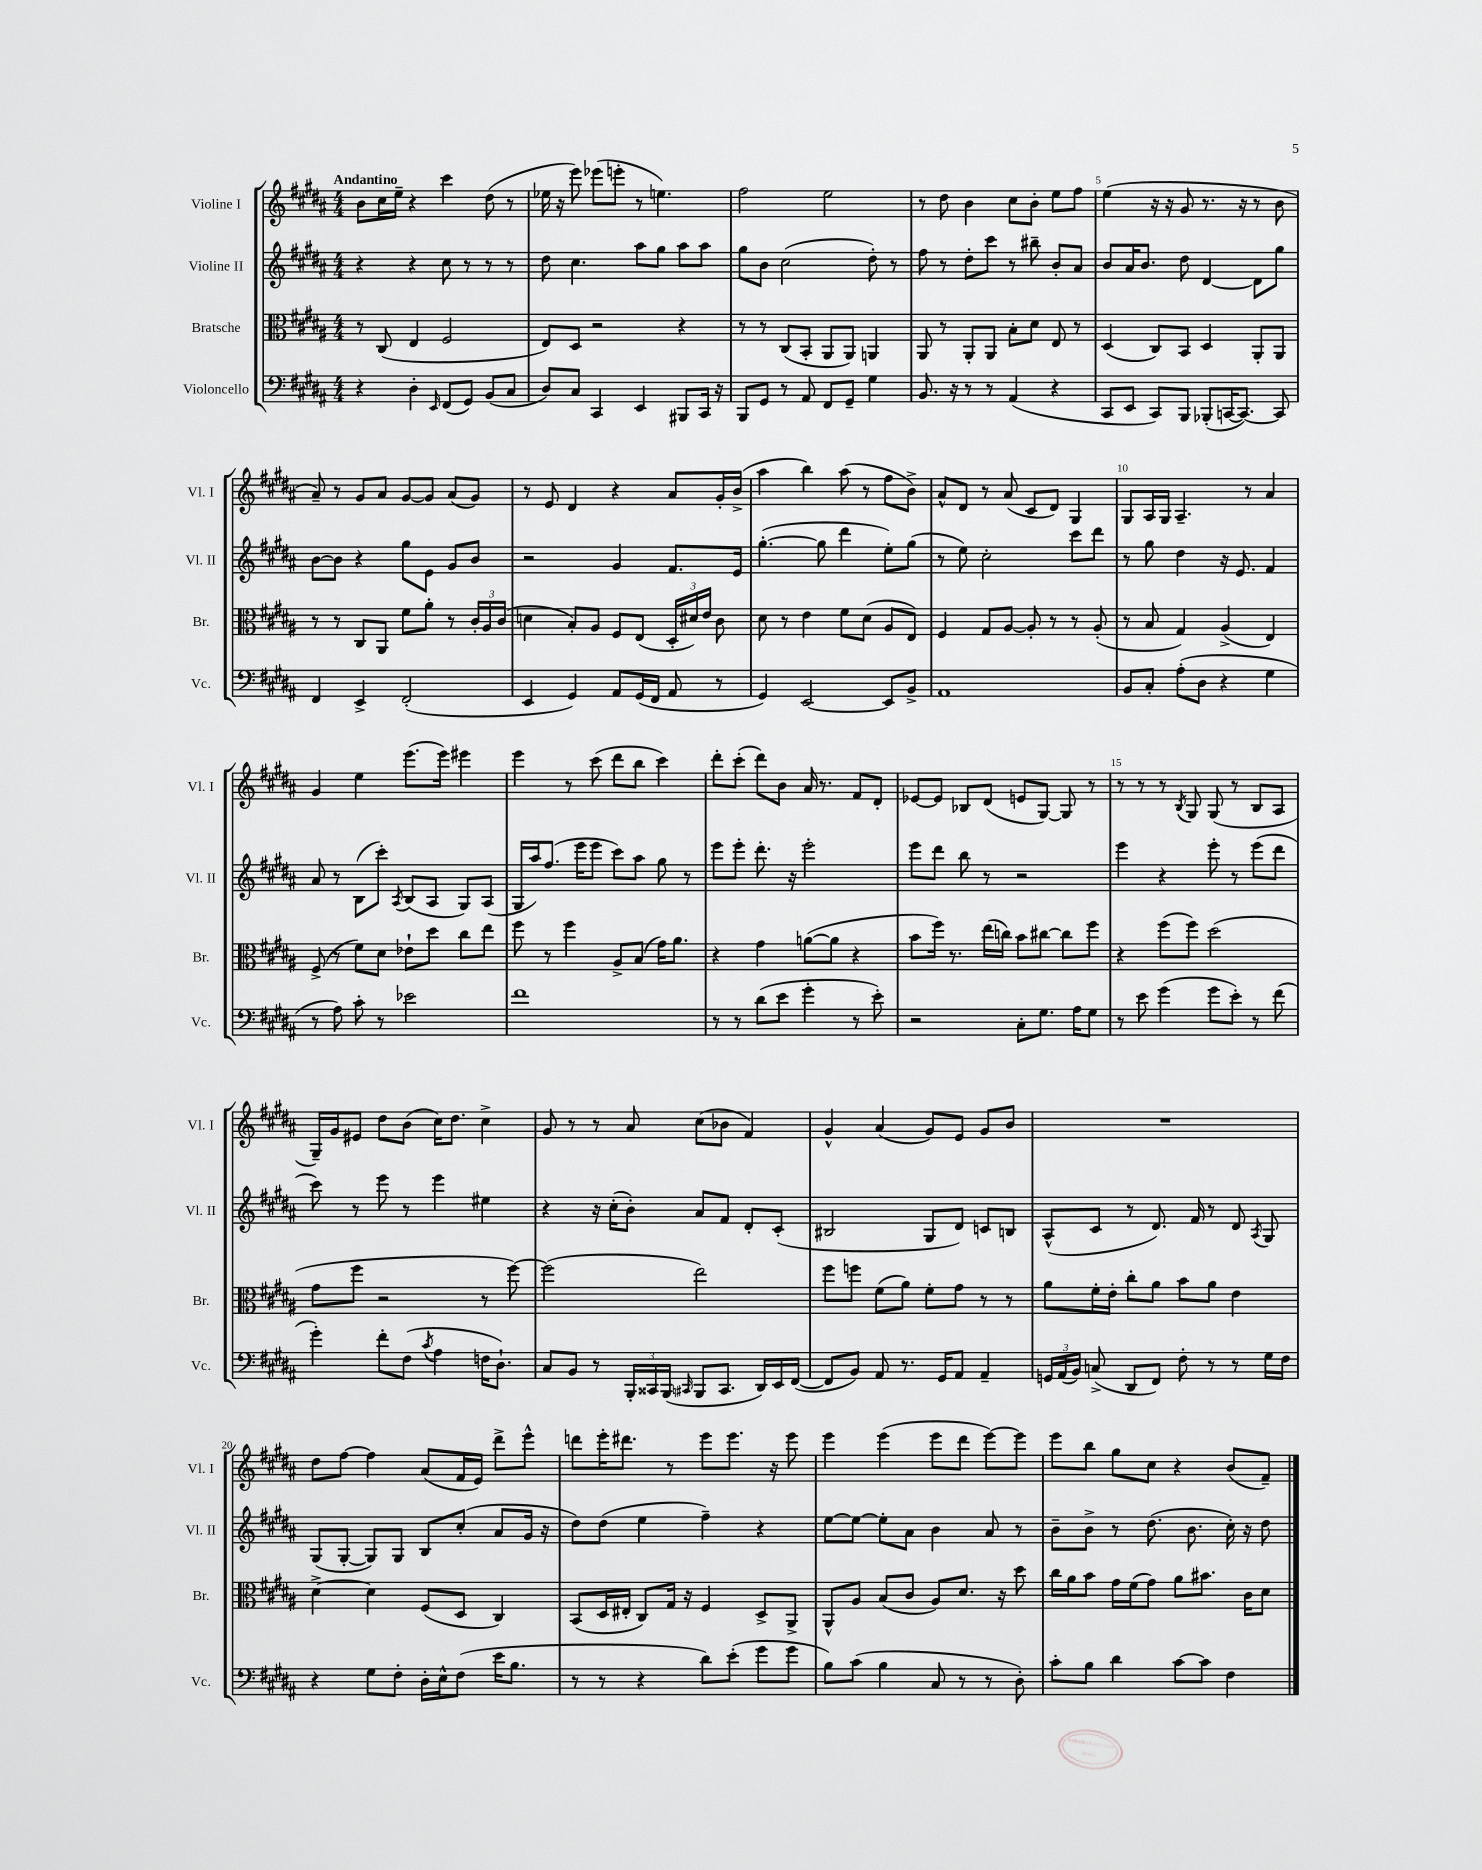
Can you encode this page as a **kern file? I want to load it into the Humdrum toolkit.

**kern	**kern	**kern	**kern
*staff4	*staff3	*staff2	*staff1
*clefF4	*clefC3	*clefG2	*clefG2
*k[f#c#g#d#a#]	*k[f#c#g#d#a#]	*k[f#c#g#d#a#]	*k[f#c#g#d#a#]
*M4/4	*M4/4	*M4/4	*M4/4
4r	8r	4r	8b
.	(8C#	.	16cc#
.	.	.	16ee~
4D#'	4E	4r	4r
16qqEE	.	.	.
(8FF#	2F#	8cc#	4ccc#
8GG#)	.	8r	.
(8BB	.	8r	(8dd#
8C#	.	8r	8r
=	=	=	=
8D#)	8E)	8dd#	16ee-
.	.	.	16r
8C#	8D#	4.cc#	8eee)
4CC#	2r	.	(8eee-
.	.	.	8eee'
4EE	.	8aa#	8r
.	.	8gg#	4.ee)
8BBB#	4r	8aa#	.
16CC#	.	8aa#	.
16r	.	.	.
=	=	=	=
8BBB	8r	8gg#	2ff#
8GG#	8r	8b	.
8r	(8C#	(2cc#	.
8AA#	8BB'	.	.
8FF#	8AA#	.	2ee
8GG#~	8AA#)	.	.
4G#	4AA	8dd#')	.
.	.	8r	.
=	=	=	=
8.BB	8AA#	8ff#	8r
.	8r	8r	8dd#
16r	.	.	.
8r	8AA#'	8dd#'	4b
8r	8AA#	8ccc#	.
(4AA#	8B'	8r	8cc#
.	8d#	8bb#~	8b'
4r	8E	8b'	8ee
.	8r	8a#	8ff#
=	=	=	=
8CC#	(4D#	8b	(4ee
8EE	.	16a#	.
.	.	8.b	.
8CC#)	8C#)	.	16r
.	.	.	16r
8BBB	8BB	8dd#	8g#
(8BBB-'	4D#	[4d#	8.r
[16CC	.	.	.
8.CC_)	.	.	16r
.	8AA#'	8d#]	8r
8CC]	8AA#	8gg#	8b
=	=	=	=
4FF#	8r	[8b	8a#~)
.	8r	8b]	8r
4EE^	8C#	4r	8g#
.	8AA#	.	8a#
(2FF#'	8f#	8gg#	[8g#
.	8a#'	8e	8g#]
.	8r	8g#	(8a#
.	24c#'	8b	8g#)
.	24A#	.	.
.	(24c#	.	.
=	=	=	=
4EE	4d	2r	8r
.	.	.	8e
4GG#)	8B')	.	4d#
.	8A#	.	.
8AA#	8F#	4g#	4r
(16GG#	(8E	.	.
16FF#	.	.	.
8AA#	24D#'	8.f#	8a#
.	24d#)	.	.
.	24e	.	.
8r	8c#	.	16g#'
.	.	16e	(16b^
=	=	=	=
4GG#)	8d#	([4.gg#'	4aa#
.	8r	.	.
[2EE	4e	.	4bb)
.	.	8gg#]	.
.	8f#	4ddd#	(8aa#
.	(8d#	.	8r
8EE]	8A#	8ee')	8ff#
8BB^	8E)	(8gg#	8b^)
=	=	=	=
1AA#	4F#	8r	8a#^^
.	.	8ee)	8d#
.	8G#	2cc#'	8r
.	[8A#	.	(8a#
.	8A#']	.	8c#
.	8r	.	8d#)
.	8r	8ccc#	4G#
.	(8A#'	8ddd#	.
=	=	=	=
8BB	8r	8r	8G#
8C#'	8B	8gg#	16A#
.	.	.	16G#
(8A#'	4G#)	4dd#	4.A#~
8D#	.	.	.
4r	(4A#^	16r	.
.	.	8.e	.
.	.	.	8r
4G#	4E)	4f#	4a#
=	=	=	=
8r	(8F#^	8a#	4g#
8A#)	8r	8r	.
8c#'	8f#)	(8B	4ee
8r	8d#	8ccc#')	.
.	.	8qA#	.
2e-	8e-`	(8B	(8.eee
.	8dd#	8A#	.
.	.	.	16eee)
.	8cc#	8G#)	4eee#
.	8ee	(8A#	.
=	=	=	=
1f#	8ff#	16G#	4eee
.	.	16aa#)	.
.	8r	(8.ff#	.
.	4ff#	.	8r
.	.	16eee	.
.	.	8eee	(8ccc#
.	8A#^	8ccc#)	8ddd#
.	(8B	8aa#	8bb
.	16g#)	8gg#	4ccc#)
.	8.a#	.	.
.	.	8r	.
=	=	=	=
8r	4r	8eee	8ddd#'
8r	.	8eee'	(8ccc#'
(8d#	4g#	8.ddd#'	8ddd#)
8e	.	.	8b
.	.	16r	.
4g#'	([8a	2eee'	16a#
.	.	.	8.r
.	8a]	.	.
8r	4r	.	8f#
8e')	.	.	8d#'
=	=	=	=
2r	8b	8eee	[8e-
.	16ff#)	8ddd#	8e-]
.	8.r	.	.
.	.	8bb	8B-
.	(16ee	8r	(8d#
.	16cc)	.	.
8C#'	8b	2r	8e
8.G#	[8cc#	.	[8G#)
.	8cc#]	.	8G#]
16A#	.	.	.
8G#	8ff#	.	8r
=	=	=	=
8r	4r	4eee	8r
8e	.	.	8r
(4g#	(8ff#	4r	8r
.	.	.	8qB
.	8ff#)	.	8G#
8g#	(2dd#	8eee'	(8G#
8e')	.	8r	8r
8r	.	(8eee	8B
(8f#	.	8ddd#	8A#
=	=	=	=
4g#')	8g#	8ccc#)	16G#~)
.	.	.	16g#
.	8ff#	8r	8e#
8f#'	2r	8eee	8dd#
(8F#	.	8r	(8b
8qc#	.	.	.
4A#	.	4eee	16cc#)
.	.	.	8.dd#
16F	8r	4ee#	4cc#^
8.D#`)	.	.	.
.	[8ff#)	.	.
=	=	=	=
8C#	(2ff#]	4r	8g#
8BB	.	.	8r
8r	.	16r	8r
.	.	(16cc#'	.
24BBB'	.	8b')	8a#
24CC##	.	.	.
(24BBB	.	.	.
16qqCC#	.	.	.
8BBB	2ee)	8a#	(8cc#
8.CC#	.	8f#	8b-
.	.	8d#'	4f#)
16DD#)	.	.	.
16EE	.	(8c#'	.
([16FF#	.	.	.
=	=	=	=
8FF#]	8ff#	2B#	4g#^^
8BB)	8ff	.	.
8AA#	(8f#	.	(4a#
8.r	8a#)	.	.
.	8f#'	8G#	8g#)
16GG#	.	.	.
8AA#	8g#	8d#)	8e
4AA#~	8r	8c	8g#
.	8r	8B	8b
=	=	=	=
24GG	8a#	(8A#^^	1r
(24AA#	.	.	.
24BB)	.	.	.
(8C^	16f#'	8c#	.
.	16e'	.	.
8DD#	8cc#'	8r	.
8FF#)	8a#	8.d#)	.
8F#'	8b	.	.
.	.	16f#	.
8r	8a#	8r	.
8r	4e	8d#	.
.	.	8qA#	.
16G#	.	8G#	.
16F#	.	.	.
=	=	=	=
4r	[4d#^	(8G#	8dd#
.	.	[8G#'	[8ff#
8G#	4d#]	8G#])	4ff#]
8F#'	.	8G#	.
16D#'	(8F#	8B	(8a#
16E^^	.	.	.
(8F#	8D#	(8cc#'	16f#
.	.	.	16e)
16e	4C#)	8a#	8ddd#^
8.B	.	.	.
.	.	16g#	8eee^^
.	.	16r	.
=	=	=	=
8r	(8BB	8dd#)	8ddd
8r	16D#	(8dd#	16eee'
.	16E#'	.	8.ddd#
4r	8C#)	4ee	.
.	16G#	.	8r
.	16r	.	.
8d#)	4F#	4ff#~)	8eee
(8e'	.	.	8.eee
8g#	8D#^	4r	.
.	.	.	16r
8g#	8AA#^	.	8eee
=	=	=	=
8B)	8AA#^^	[8ee	4eee
(8c#	8A#	8ee_	.
4B	(8B	8ee']	(4eee
.	8c#	8a#	.
8C#	8A#)	4b	8eee
8r	8.d#	.	8ddd#
8r	.	8a#	[8eee)
.	16r	.	.
8D#')	8dd#	8r	8eee]
=	=	=	=
8c#'	16cc#	8b~	8eee
.	16a#	.	.
8B	8b	8b^	8bb
4d#	16g#	8r	8gg#
.	(16f#	.	.
.	8g#)	(8.dd#	8cc#
[8c#	8a#	.	4r
.	.	8.b	.
8c#]	8.b#	.	.
4F#	.	16cc#')	(8b
.	16c#	16r	.
.	8d#	8dd#	8f#~)
==	==	==	==
*-	*-	*-	*-
